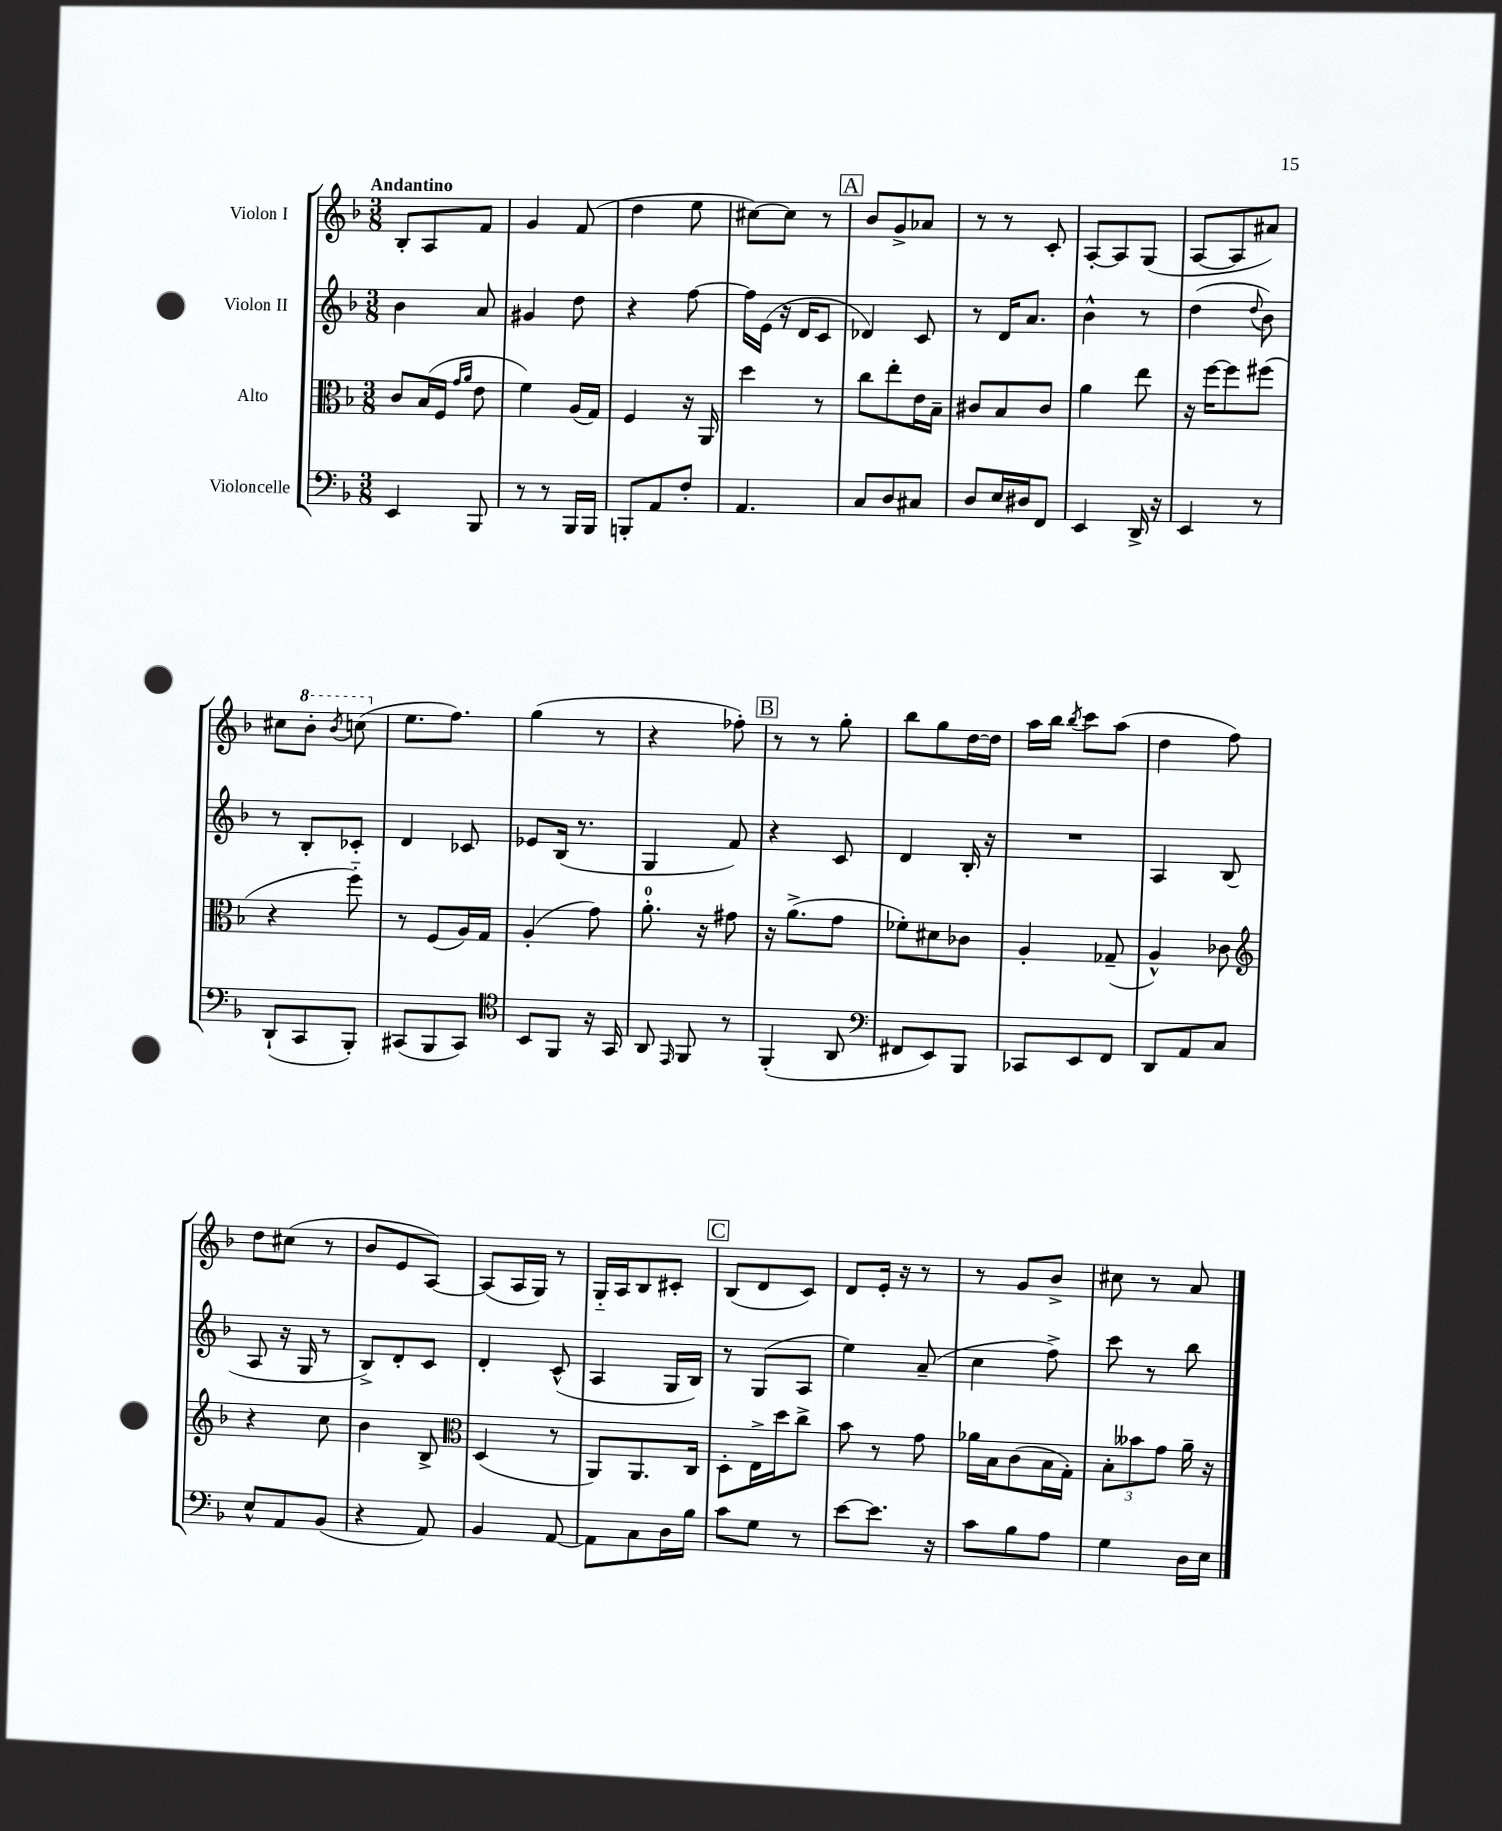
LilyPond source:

<<
\new StaffGroup <<
\new Staff = "s0" \with { instrumentName = "Violon I" } {
    \clef treble \key f \major \numericTimeSignature \time 3/8 \tempo "Andantino"
    \autoBeamOff bes8[-. a8 f'8] |
    g'4 f'8( |
    d''4 e''8 |
    cis''8[~) cis''8] r8 |
    \mark \markup { \box "A" } bes'8[ g'8-> aes'8] |
    r8 r8 c'8-. |
    a8[~-. a8 g8]( |
    a8[~ a8 ais'8]) |
    cis''8[ \ottava #1 bes''8]-. \acciaccatura { bes''8 } c'''!8( \ottava #0 |
    e''8.[ f''8.]) |
    g''4( r8 |
    r4 fes''8-.) |
    \mark \markup { \box "B" } r8 r8 g''8-. |
    bes''8[ g''8 d''16~ d''16] |
    a''16[ bes''16] \acciaccatura { bes''8 } c'''8[ a''8]( |
    d''4 f''8) |
    d''8[ cis''8]( r8 |
    bes'8[ e'8 a8]~) |
    a8[( a16 g16]) r8 |
    g16[-_ a16 bes8 cis'8]-. |
    \mark \markup { \box "C" } bes8[( d'8 c'8]) |
    d'8[ e'16]-. r16 r8 |
    r8 g'8[ bes'8]-> |
    cis''8 r8 a'8 \bar "|." |
}
\new Staff = "s1" \with { instrumentName = "Violon II" } {
    \clef treble \key f \major \numericTimeSignature \time 3/8
    \autoBeamOff bes'4 a'8 |
    gis'4 d''8 |
    r4 f''8~ |
    f''16[ e'16]( r16 d'16[ c'8] |
    \mark \markup { \box "A" } des'4) c'8 |
    r8 d'16[ a'8.] |
    bes'4-^ r8 |
    d''4( \appoggiatura { d''8 } bes'8) |
    r8 bes8[-. ces'8]-. |
    d'4 ces'8 |
    ees'8[ bes16]( r8. |
    g4 f'8) |
    \mark \markup { \box "B" } r4 c'8 |
    d'4 bes16-. r16 |
    R4. |
    a4 bes8( |
    a8 r16 g16 r8 |
    bes8[->) d'8-. c'8] |
    d'4-. c'8-^( |
    a4 g16[ bes16]) |
    \mark \markup { \box "C" } r8 g8[( a8] |
    e''4) a'8--( |
    c''4 f''8->) |
    c'''8 r8 bes''8 \bar "|." |
}
\new Staff = "s2" \with { instrumentName = "Alto" } {
    \clef alto \key f \major \numericTimeSignature \time 3/8
    \autoBeamOff c'8[ bes16( f16] \grace { g'16[ a'16] } e'8 |
    f'4) a16[( g16]) |
    f4 r16 a,16 |
    d''4 r8 |
    \mark \markup { \box "A" } c''8[ e''8-. e'16 bes16]-- |
    cis'8[ bes8 cis'8] |
    a'4 e''8 |
    r16 f''16[~ f''8 fis''8]( |
    r4 f''8-_) |
    r8 f8[( a16) g16] |
    a4-.( g'8) |
    a'8.-0-. r16 gis'8 |
    \mark \markup { \box "B" } r16 a'8.[->( g'8] |
    fes'8[-.) dis'8 ces'8] |
    a4-. ges8--( |
    a4-^) ces'8 |
    \clef treble r4 c''8 |
    bes'4 bes8-> |
    \clef alto d4( r8 |
    a,8[) a,8. c16] |
    \mark \markup { \box "C" } d8[-. e16-> d''16 c''8]-> |
    bes'8 r8 g'8 |
    aes'16[ bes16 c'8( bes16 g16]-.) |
    \tuplet 3/2 { bes8[-. beses'8 g'8] } a'16-- r16 \bar "|." |
}
\new Staff = "s3" \with { instrumentName = "Violoncelle" } {
    \clef bass \key f \major \numericTimeSignature \time 3/8
    \autoBeamOff e,4 bes,,8 |
    r8 r8 bes,,16[ bes,,16] |
    b,,8[-. a,8 f8]-. |
    a,4. |
    \mark \markup { \box "A" } c8[ d8 cis8] |
    d8[ e16 dis16 f,8] |
    e,4 d,16-> r16 |
    e,4 r8 |
    d,8[-!( c,8 bes,,8]-.) |
    cis,8[( bes,,8 cis,8]) |
    \clef tenor bes,8[ f,8] r16 g,16 |
    a,8 \grace { e,16 } f,8 r8 |
    \mark \markup { \box "B" } f,4-.( a,8 |
    \clef bass fis,8[ e,8) bes,,8] |
    ces,8[ e,8 f,8] |
    d,8[ a,8 c8] |
    e8[-^ a,8 bes,8]( |
    r4 a,8) |
    bes,4 a,8~ |
    a,8[ c8 d16 bes16] |
    \mark \markup { \box "C" } c'8[ g8] r8 |
    e'8[~ e'8.] r16 |
    c'8[ bes8 a8] |
    g4 d16[ e16] \bar "|." |
}
>>
>>
\layout { \context { \Score \remove "Bar_number_engraver" } }
